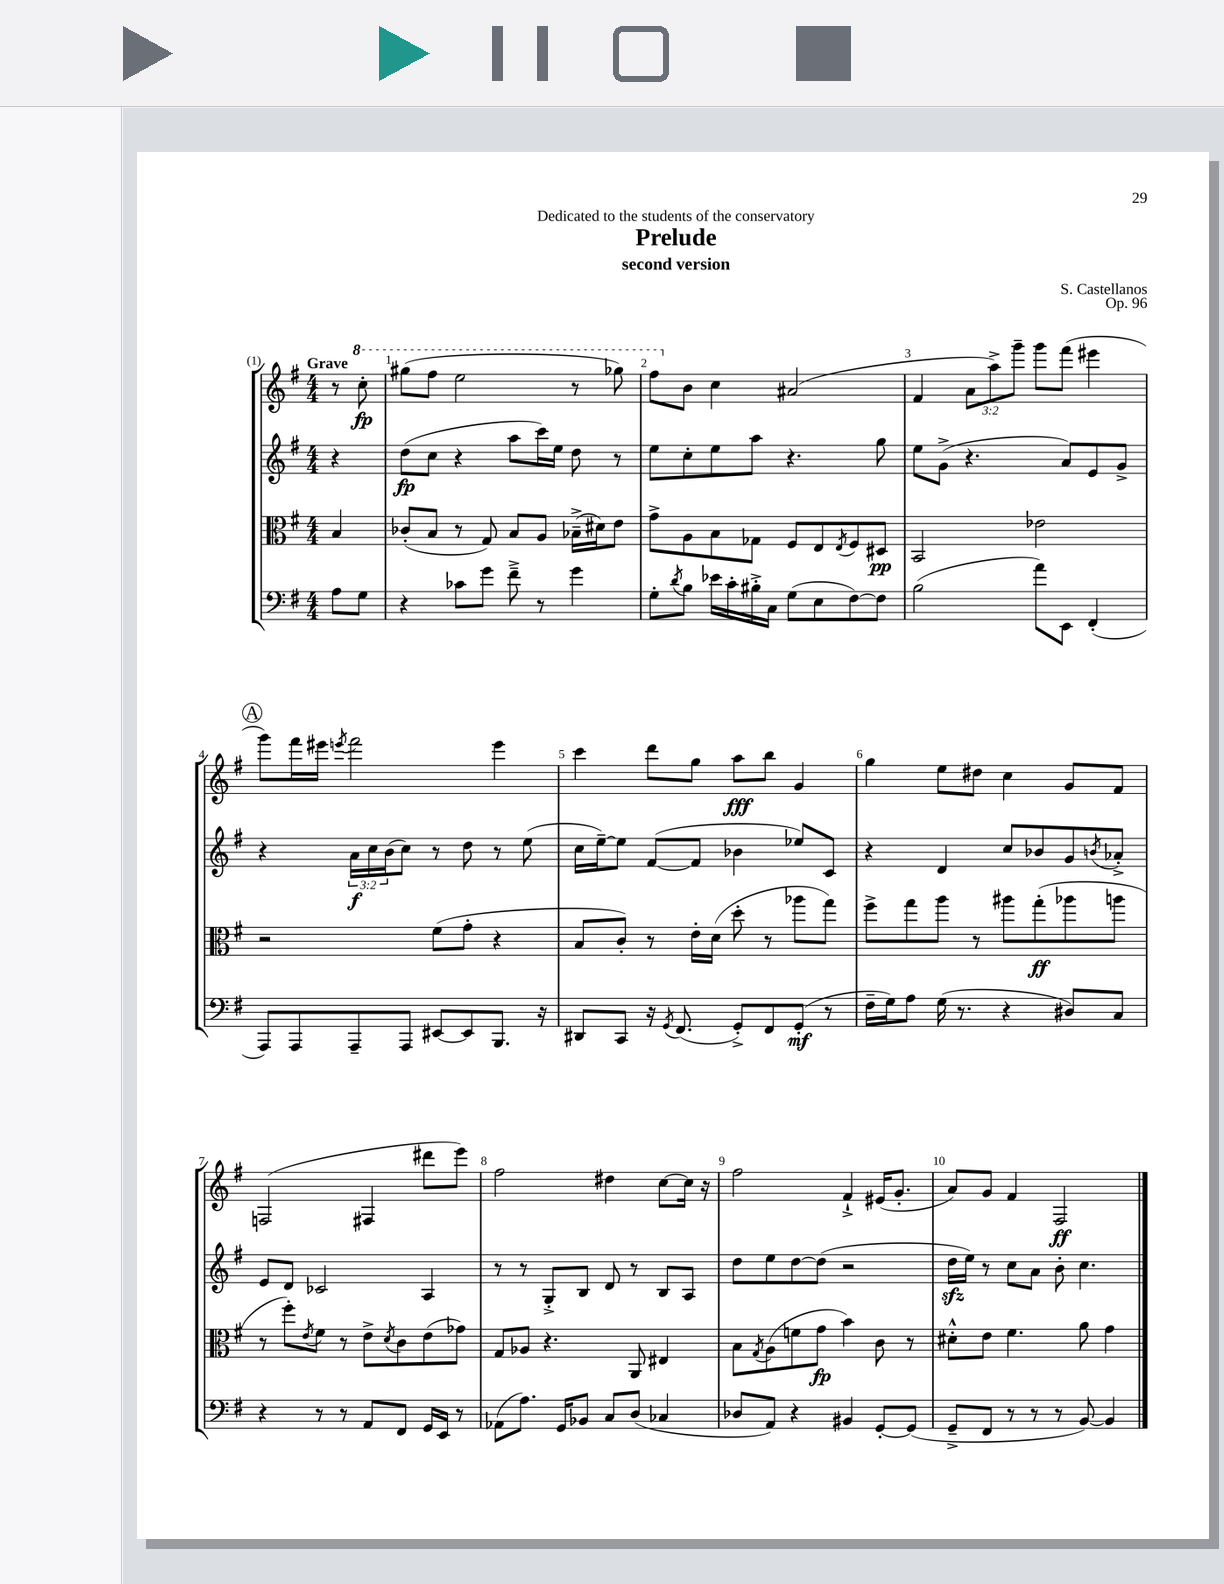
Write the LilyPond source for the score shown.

\header { title = "Prelude" composer = "S. Castellanos" subtitle = "second version" dedication = "Dedicated to the students of the conservatory" opus = "Op. 96" }
<<
\new StaffGroup <<
\new Staff = "s0" {
    \clef treble \key g \major \numericTimeSignature \time 4/4 \override Staff.TupletNumber.text = #tuplet-number::calc-fraction-text \partial 4 \tempo "Grave"
    r8 \ottava #1 c'''8-.\fp |
    gis'''8( fis'''8 e'''2 r8 ges'''8) |
    fis'''8 \ottava #0 b'8 c''4 ais'2( |
    fis'4 \tuplet 3/2 { a'8 a''8->) g'''8-- } g'''8 fis'''8( eis'''4 |
    \mark \markup { \circle "A" } g'''8) fis'''16 eis'''16 \acciaccatura { e'''8 } fis'''2 e'''4 |
    c'''4 d'''8 g''8 a''8\fff b''8 g'4 |
    g''4 e''8 dis''8 c''4 g'8 fis'8 |
    f2( fis4 dis'''8 e'''8) |
    fis''2 dis''4 c''8~ c''16 r16 |
    fis''2 fis'4-!-> eis'16( g'8.-. |
    a'8) g'8 fis'4 fis2\ff \bar "|." |
}
\new Staff = "s1" {
    \clef treble \key g \major \numericTimeSignature \time 4/4 \override Staff.TupletNumber.text = #tuplet-number::calc-fraction-text \partial 4
    r4 |
    d''8\fp( c''8 r4 a''8 c'''16) e''16 d''8 r8 |
    e''8 c''8-. e''8 a''8 r4. g''8 |
    e''8 g'8->( r4. a'8) e'8 g'8-> |
    \mark \markup { \circle "A" } r4 \tuplet 3/2 { a'16\f c''16 b'16( } c''8) r8 d''8 r8 e''8( |
    c''16 e''16~--) e''8 fis'8~( fis'8 bes'4 ees''8) c'8 |
    r4 d'4 c''8 bes'8 g'8 \acciaccatura { b'8 } aes'8-.-> |
    e'8 d'8 ces'2 a4 |
    r8 r8 g8-.-> b8 d'8 r8 b8 a8 |
    d''8 e''8 d''8~ d''8( r2 |
    d''16\sfz e''16) r8 c''8 a'8 b'8-. c''4. \bar "|." |
}
\new Staff = "s2" {
    \clef alto \key g \major \numericTimeSignature \time 4/4 \partial 4
    b4 |
    ces'8-.( b8 r8 g8) b8 a8 bes16--->( dis'16) e'8 |
    g'8-> a8 b8 ges8 fis8 e8 \acciaccatura { e8 } fis8 dis8\pp |
    b,2 ees'2 |
    \mark \markup { \circle "A" } r2 fis'8( g'8-. r4 |
    b8 c'8-.) r8 e'16-. d'16( d''8-. r8 aes''8 g''8) |
    fis''8-> g''8 a''8 r8 ais''8 g''8-.\ff( aes''8 a''8 |
    r8 fis''8-.) \acciaccatura { e'8 } fis'8 r8 e'8-> \acciaccatura { d'8 } c'8 e'8( ges'8) |
    g8 aes8 r4. a,8 eis4 |
    b8 \acciaccatura { g8 } a8( f'8 g'8\fp b'4) c'8 r8 |
    dis'8-.-^ e'8 fis'4. a'8 g'4 \bar "|." |
}
\new Staff = "s3" {
    \clef bass \key g \major \numericTimeSignature \time 4/4 \partial 4
    a8 g8 |
    r4 ces'8 g'8 fis'8---> r8 g'4 |
    g8-. \acciaccatura { d'8 } b8 ees'16 c'16-. bis16-.-> c16 g8( e8 fis8~) fis8 |
    b2( a'8) e,8 fis,4-.( |
    \mark \markup { \circle "A" } a,,8) a,,8 a,,8-- a,,8 eis,8~ eis,8 b,,8. r16 |
    dis,8 c,8 r16 \acciaccatura { g,8 } fis,8.( g,8-.->) fis,8 g,8-.\mf( r8 |
    fis16-- g16) a8 g16( r8. r4 dis8) c8 |
    r4 r8 r8 a,8 fis,8 g,16 e,16 r8 |
    aes,8( a8.) g,16 bes,8 c8 d8( ces4 |
    des8 a,8) r4 bis,4 g,8~-. g,8( |
    g,8---> fis,8 r8 r8 r8 b,8~) b,4 \bar "|." |
}
>>
>>
\layout { \context { \Score \override BarNumber.break-visibility = ##(#f #t #t) barNumberVisibility = #all-bar-numbers-visible } }
